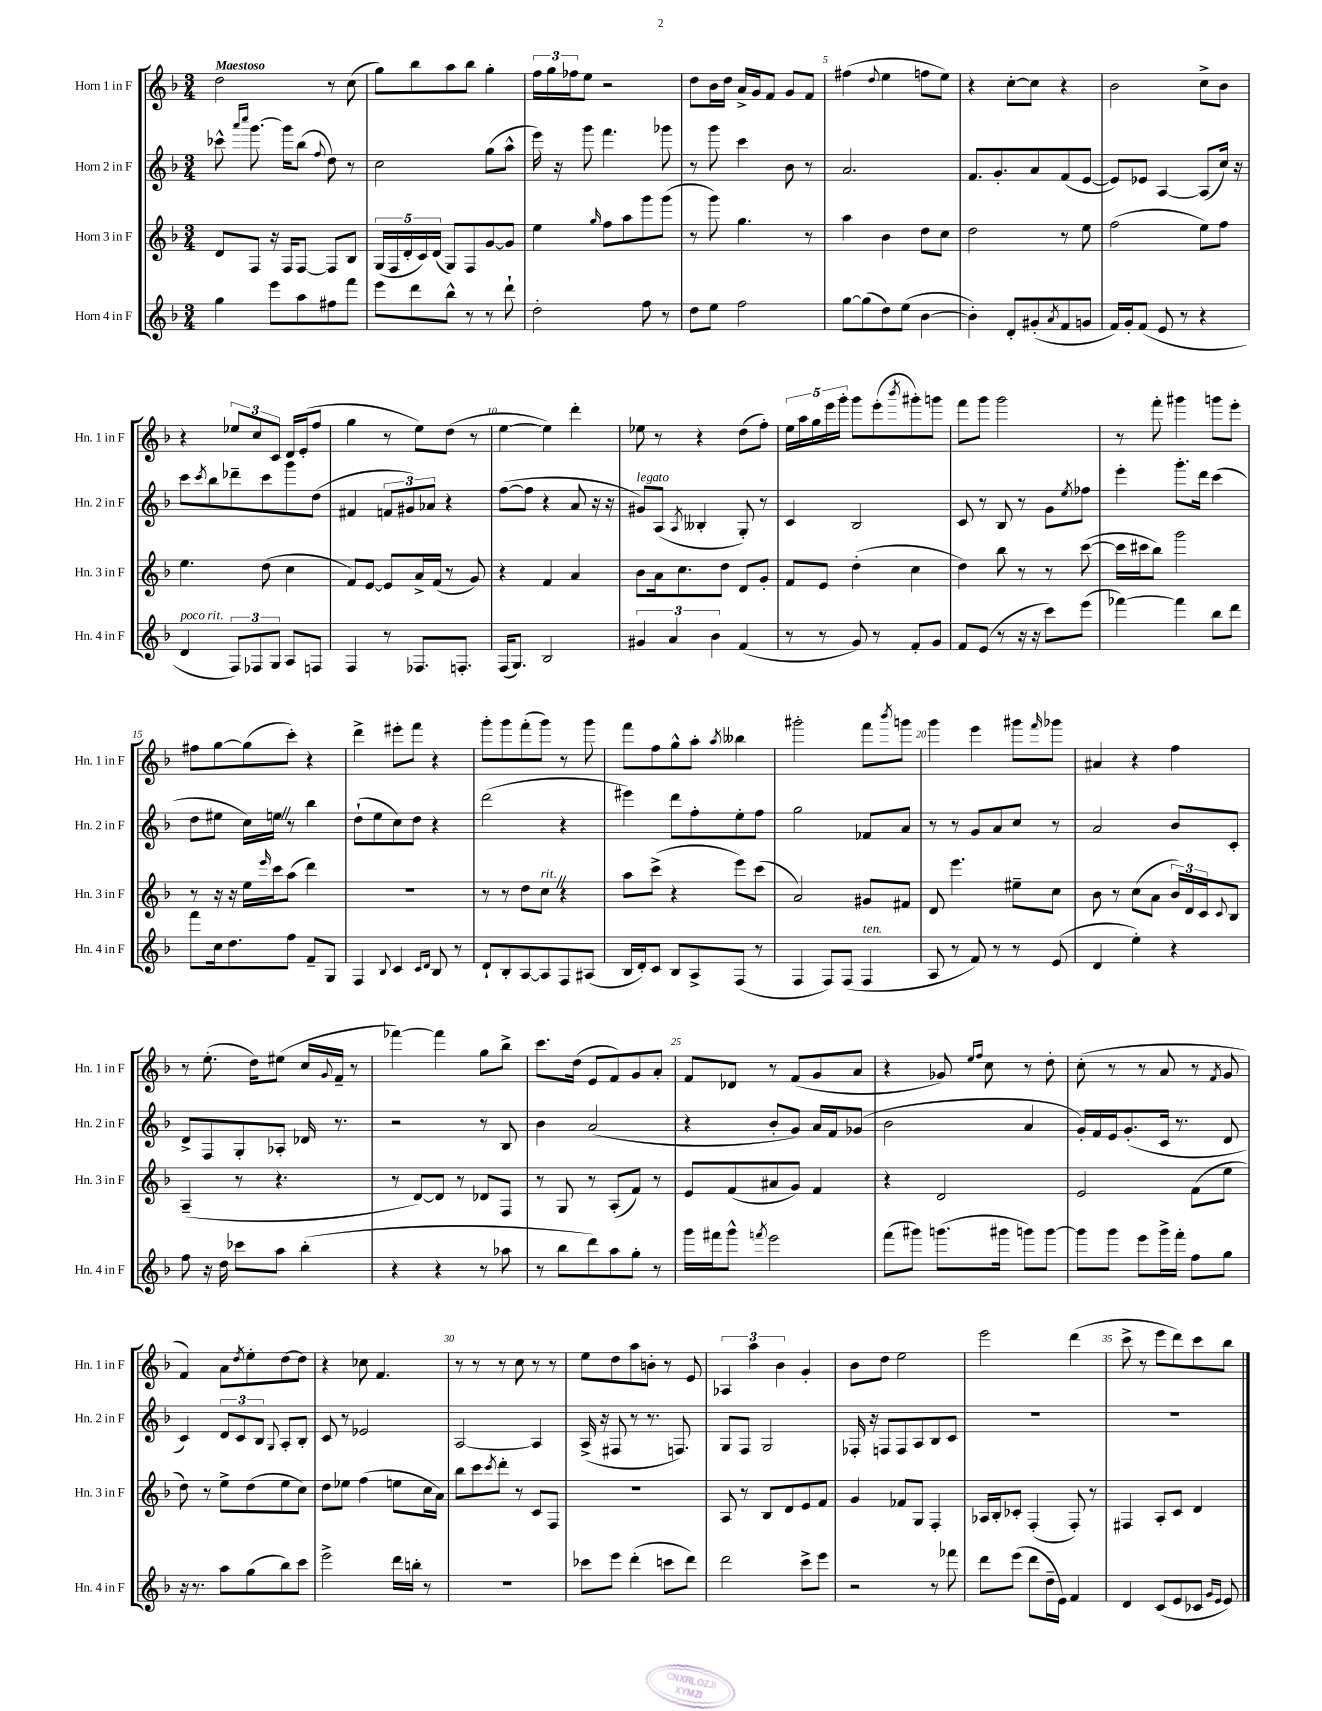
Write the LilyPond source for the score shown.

<<
\new StaffGroup <<
\new Staff = "s0" \with { instrumentName = "Horn 1 in F" shortInstrumentName = "Hn. 1 in F" } {
    \clef treble \key f \major \numericTimeSignature \time 3/4 \tempo "Maestoso"
    d''2 r8 c''8( |
    g''8) bes''8 a''8 bes''8 g''4-. |
    \tuplet 3/2 { f''16 g''16 fes''16 } e''8 r2 |
    d''8 bes'16 d''16 a'16-> g'16 f'8 g'8 f'8 |
    fis''4( \appoggiatura { d''8 } e''4 f''8 e''8) |
    r4 c''8~-. c''8 r4 |
    bes'2 c''8-> bes'8 |
    r4 \tuplet 3/2 { ees''8 c''8 c'8 } d'16 e'16-.( f''8 |
    g''4 r8 e''8) d''8( r8 |
    e''4~ e''4) d'''4-. |
    ees''8 r8 r4 d''8( f''8-.) |
    \tuplet 5/4 { e''16 a''16 g''16 e'''16 g'''16-. } g'''8 e'''8-.( \acciaccatura { bes'''8 } gis'''8-.) g'''8 |
    f'''8 g'''8 g'''2 |
    r8 f'''8-. gis'''4 g'''8 e'''8-. |
    fis''8 g''8~ g''8( c'''8-.) r4 |
    d'''4-> eis'''8-. f'''8 r4 |
    g'''8-. g'''8 f'''8-.( g'''8) r8 g'''8 |
    f'''8 f''8 g''8-^ a''8-. \acciaccatura { a''8 } beses''4 |
    gis'''2-. f'''8 \acciaccatura { bes'''8 } g'''8 |
    g'''4 e'''4 gis'''8 \grace { f'''16 } ges'''8 |
    ais'4 r4 f''4 |
    r8 e''8.-.( d''16) eis''8( c''16 \appoggiatura { g'8 } f'16-- r8 |
    fes'''4~) fes'''4 g''8 bes''8-> |
    c'''8. d''16( e'8 f'8) g'8 a'8-. |
    f'8 des'8 r8 f'8( g'8 a'8 |
    r4 ges'8) \grace { e''16 f''16 } c''8 r8 d''8-. |
    c''8-.( r8 r8 a'8 r8 \acciaccatura { f'8 } g'8 |
    f'4) a'8 \acciaccatura { d''8 } e''8-. d''8~ d''8 |
    r4 ces''8 f'4. |
    r8 r8 r8 c''8 r8 r8 |
    e''8 d''8 a''8 b'8-. r8 e'8 |
    \tuplet 3/2 { aes4 a''4 bes'4 } g'4-. |
    bes'8 d''8 e''2 |
    e'''2 d'''4( |
    c'''8-> r8 e'''8 d'''8) c'''8 bes''8 \bar "|." |
}
\new Staff = "s1" \with { instrumentName = "Horn 2 in F" shortInstrumentName = "Hn. 2 in F" } {
    \clef treble \key f \major \numericTimeSignature \time 3/4
    ces'''8-^ \grace { a'''16 c''''16 } g'''8.~ g'''16 bes''8( \appoggiatura { f''8 } d''8) r8 |
    c''2 g''8( a''8-^ |
    e'''16) r16 g'''8 f'''4. ges'''8 |
    r8 g'''8 c'''4 bes'8 r8 |
    a'2. |
    f'8. g'8.-. a'8 f'8( e'8~ |
    e'8) ees'8 a4~ a8( c''16) r16 |
    c'''8 \acciaccatura { c'''8 } bes''8 des'''8-- c'''8 g'''8 d''8( |
    fis'4 \tuplet 3/2 { f'8 gis'8) aes'8 } r4 |
    f''8~( f''8 r4 a'8 r16 r16 |
    gis'8^\markup { \italic "legato" }) a8( \acciaccatura { a8 } beses4-. g8-.) r8 |
    c'4 bes2 |
    c'8 r8 bes8 r8 g'8 \acciaccatura { e''8 } fes''8 |
    e'''4-. g'''8.-. d'''16 c'''4( |
    d''8 eis''8 c''16) e''16 \once \override BreathingSign.text = \markup { \musicglyph "scripts.caesura.straight" } \breathe r8 bes''4 |
    d''8-!( e''8 c''8) d''8 r4 |
    d'''2( r4 |
    eis'''4) d'''8 f''8-. e''8-. f''8 |
    g''2 fes'8 a'8 |
    r8 r8 g'8 a'8 c''8 r8 |
    a'2 bes'8 c'8-. |
    d'8-> f8 g8-. aes8-. des'16 r8. |
    r2 r8 bes8 |
    bes'4 a'2( |
    r4 bes'8-. g'8) a'16 f'16 ges'8( |
    bes'2 a'4 |
    g'16-.) f'16 e'16 g'8.-.( c'16 r8. d'8 |
    c'4) \tuplet 3/2 { d'8 c'8 bes8 } \appoggiatura { g8 } a8-. bes8-. |
    c'8 r8 ees'2 |
    a2~ a4 |
    a16->( r16 fis8 r8 r8. f8.) |
    g8 f8 g2 |
    fes16-. r16 f8 f8 a8 bes8 c'8 |
    R2. |
    R2. \bar "|." |
}
\new Staff = "s2" \with { instrumentName = "Horn 3 in F" shortInstrumentName = "Hn. 3 in F" } {
    \clef treble \key f \major \numericTimeSignature \time 3/4
    d'8 f8 r16 f16 f8~ f8 bes8 |
    \tuplet 5/4 { g16( f16 d'16-. c'16) d'16( } g8) f8 g'8~ g'8 |
    e''4 \grace { g''16 } f''8 a''8 g'''8 g'''8( |
    r8 g'''8) g''4. r8 |
    a''4 bes'4 d''8 c''8 |
    d''2 r8 e''8 |
    f''2( e''8) f''8 |
    e''4. d''8( c''4 |
    f'8) e'8~ e'8 a'16-> f'16( r8 g'8) |
    r4 f'4 a'4 |
    bes'8 a'16 c''8. d''8 d'8 g'8-. |
    f'8 e'8 d''4-.( c''4 |
    d''4) bes''8 r8 r8 c'''8~( |
    c'''16 cis'''16 bes''8) g'''2 |
    r8 r16 r16 e''16 \grace { e'''16 } c'''16 a''8( d'''4) |
    R2. |
    r8 r8 d''8 c''8^\markup { \italic "rit." } \once \override BreathingSign.text = \markup { \musicglyph "scripts.caesura.straight" } \breathe r4 |
    a''8 c'''8->( r4 e'''8) c'''8( |
    a'2) gis'8 fis'8 |
    d'8 e'''4. eis''8-- c''8 |
    bes'8 r8 c''8( a'8 \tuplet 3/2 { bes'16) d'16 c'16 } \appoggiatura { c'8 } bes8 |
    a4--( r8 r4. |
    r8 d'8~) d'8 r8 des'8 f8 |
    r8 g8 r8 a8-.( f'8) r8 |
    e'8 f'8( ais'8 g'8) f'4 |
    r4 d'2 |
    e'2 f'8( e''8 |
    d''8) r8 e''8-> d''8( e''8 c''8) |
    d''8 ees''8 f''4( e''8 c''16 a'16) |
    bes''8 c'''8 \acciaccatura { c'''8 } d'''8-. r8 c'8 f8 |
    R2. |
    a8 r8 bes8 d'8 e'8 f'8 |
    g'4 fes'8 g8 f4-. |
    aes16 bes16-. ces'8-. f4-.( f8-.) r8 |
    fis4 a8-. c'8 d'4 \bar "|." |
}
\new Staff = "s3" \with { instrumentName = "Horn 4 in F" shortInstrumentName = "Hn. 4 in F" } {
    \clef treble \key f \major \numericTimeSignature \time 3/4
    g''4 e'''8 a''8 fis''8 f'''8 |
    e'''8 d'''8 bes''8-^ r8 r8 d'''8-! |
    d''2-. f''8 r8 |
    d''8 e''8 f''2 |
    g''8~ g''8( d''8) e''8( bes'4~ |
    bes'4-.) d'8-. gis'8-.( \acciaccatura { a'8 } f'8 g'8 |
    f'16) g'16-. f'8( e'8 r8 r4 |
    d'4^\markup { \italic "poco rit." } \tuplet 3/2 { f8) fes8 g8 } a8 f8 |
    f4 r8 fes8. f8.-. |
    f16( g8.) bes2 |
    \tuplet 3/2 { gis'4 a'4 bes'4 } f'4( |
    r8 r8 g'8) r8 f'8-. g'8 |
    f'8 e'8( r8 r16 r16 c'''8) e'''8( |
    fes'''4~) fes'''4 bes''8 d'''8 |
    f'''8 c''16 d''8. f''8 f'8-- g8 |
    f4 \appoggiatura { bes8 } c'4 \grace { c'16 d'16 } bes8 r8 |
    d'8-! bes8-. a8~ a8 f8 ais8( |
    bes16 d'16-.) c'8 bes8 a8-> f8( r8 |
    f4 f8) f8( f4^\markup { \italic "ten." } |
    a8 r8 f'8) r8 r8 e'8( |
    d'4 e''4-.) r4 |
    f''8 r16 d''16 ces'''8 a''8 bes''4-.( |
    r4 r4 r8 aes''8 |
    r8 bes''8 d'''8) a''8 g''8-. r8 |
    g'''16 fis'''16 g'''8-^ \acciaccatura { f'''8 } e'''2 |
    f'''8( gis'''8) g'''8.( gis'''16 g'''8) g'''8~ |
    g'''8 g'''8 e'''8 g'''16-> f'''16-. f''8 g''8 |
    r16 r8. a''8 g''8( bes''8) c'''8 |
    e'''2-> d'''16 b''16-. r8 |
    R2. |
    ces'''8 e'''8 d'''4-.( c'''8 d'''8) |
    d'''2 c'''8-> e'''8 |
    r2 r8 fes'''8 |
    d'''8 e'''8( d'''8 d''16-- e'16) f'4 |
    d'4 c'8( e'8 ces'8 \grace { g'16 e'16 } e'8) \bar "|." |
}
>>
>>
\layout { \context { \Score \override BarNumber.break-visibility = ##(#f #t #t) barNumberVisibility = #(every-nth-bar-number-visible 5) } }
